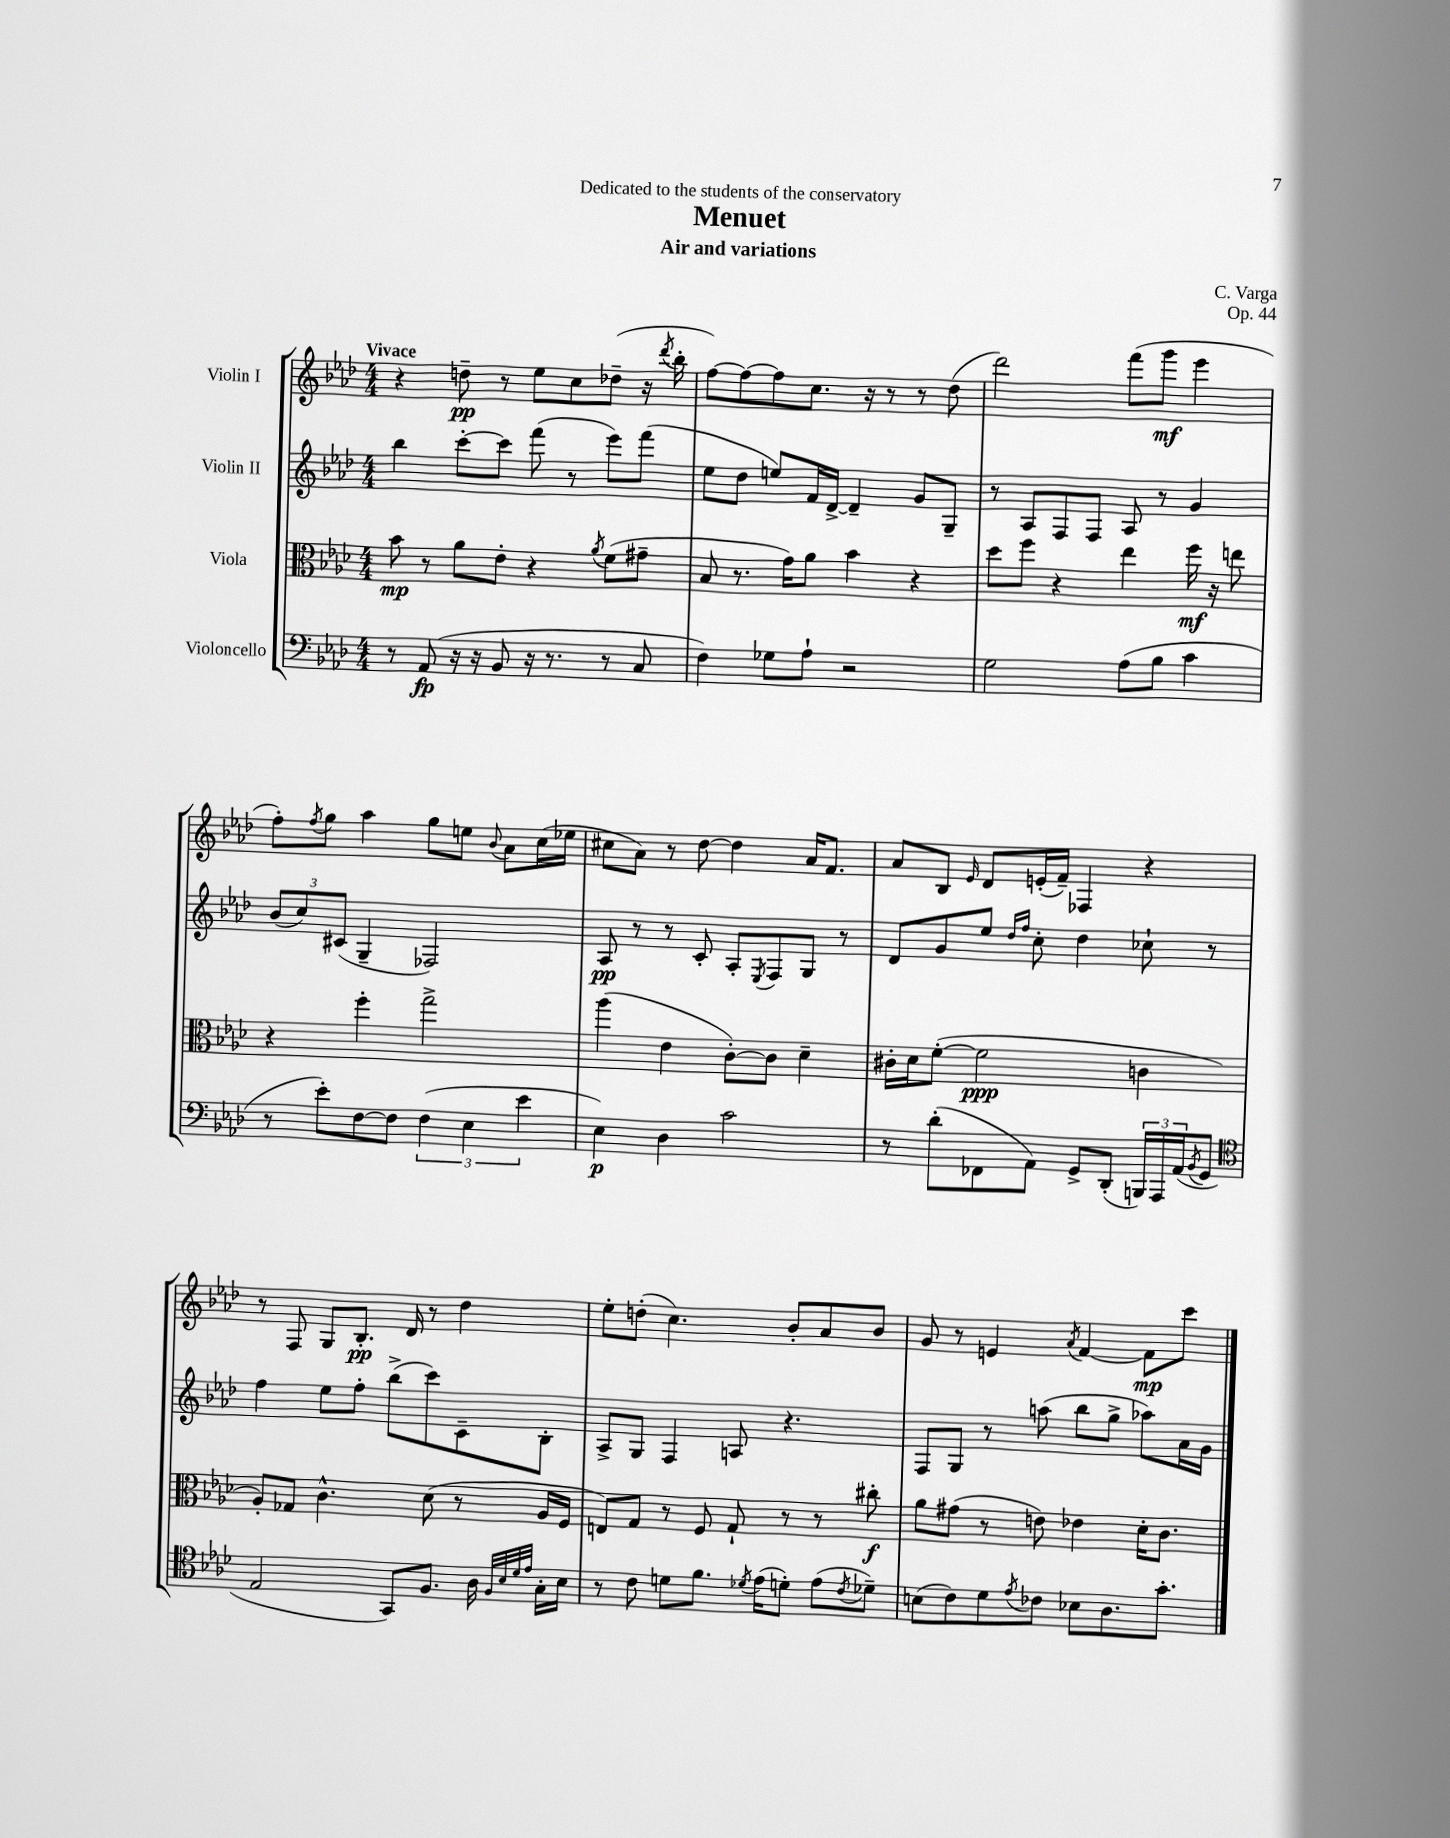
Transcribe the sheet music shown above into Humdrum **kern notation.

**kern	**dynam	**kern	**dynam	**kern	**dynam	**kern	**dynam
*part4	*part4	*part3	*part3	*part2	*part2	*part1	*part1
*staff4	*staff4	*staff3	*staff3	*staff2	*staff2	*staff1	*staff1
*I"Violoncello	*	*I"Viola	*	*I"Violin II	*	*I"Violin I	*
*clefF4	*	*clefC3	*	*clefG2	*	*clefG2	*
*k[b-e-a-d-]	*	*k[b-e-a-d-]	*	*k[b-e-a-d-]	*	*k[b-e-a-d-]	*
*M4/4	*	*M4/4	*	*M4/4	*	*M4/4	*
=1	=1	=1	=1	=1	=1	=1	=1
!	!	!	!	!	!	!LO:TX:a:B:t=Vivace	!
8r	.	8b-\	mp	4bb-\	.	4r	.
(8AA-/	fp	8r	.	.	.	.	.
16r	.	8a-\L	.	[8ccc'\L	.	8ddn~\	pp
16r	.	.	.	.	.	.	.
8BB-/	.	8e-'\J	.	8ccc\J]	.	8r	.
16r	.	4r	.	(8fff\	.	8ee-\L	.
8.r	.	.	.	.	.	.	.
.	.	.	.	8r	.	8cc\	.
.	.	8qa-/	.	.	.	.	.
8r	.	(8f\L	.	8eee-\L)	.	(8dd-X~\J	.
8C/	.	8g#X~\J	.	(8fff\J	.	16r	.
.	.	.	.	.	.	8qddd-/	.
.	.	.	.	.	.	16bb-'\	.
=2	=2	=2	=2	=2	=2	=2	=2
4F\)	.	8B-/	.	8ee-\L	.	[8ff\L)	.
.	.	8.r	.	8dd-\J	.	8ff\_	.
8G-X\L	.	.	.	8een/L)	.	8ff\]	.
.	.	16g\KL)	.	.	.	.	.
8A-`\J	.	8a-\J	.	16f/L	.	8.cc\J	.
.	.	.	.	[16d-^/JJ	.	.	.
2r	.	4b-\	.	4d-~/]	.	.	.
.	.	.	.	.	.	16r	.
.	.	.	.	.	.	8r	.
.	.	4r	.	8g/L	.	8r	.
.	.	.	.	8G~/J	.	(8dd-\	.
=3	=3	=3	=3	=3	=3	=3	=3
2G\	.	8dd-\L	.	8r	.	2ddd-\)	.
.	.	8ff\J	.	8A-/L	.	.	.
.	.	4r	.	8F/	.	.	.
.	.	.	.	8F/J	.	.	.
(8A-\L	.	4ee-\	.	8A-/	.	(8fff\L	.
8B-\J	.	.	.	8r	.	8ggg\J	mf
4c\	.	16ff\	mf	4g/	.	4eee-\	.
.	.	16r	.	.	.	.	.
.	.	8een\	.	.	.	.	.
!!LO:LB:g=z
=4	=4	=4	=4	=4	=4	=4	=4
8r	.	4r	.	(12b-/L	.	8ff'\L)	.
.	.	.	.	12cc/)	.	.	.
.	.	.	.	.	.	8qff/	.
8e-'\L)	.	.	.	.	.	8gg\J	.
.	.	.	.	(12c#X/J	.	.	.
[8F\	.	4ff'\	.	4G~/	.	4aa-\	.
8F\J]	.	.	.	.	.	.	.
(6F\	.	2gg^\	.	2F-X/)	.	8gg\L	.
.	.	.	.	.	.	8een\J	.
6E-\	.	.	.	.	.	.	.
.	.	.	.	.	.	8qqb-/	.
.	.	.	.	.	.	8a-\L	.
6e-\	.	.	.	.	.	.	.
.	.	.	.	.	.	(16cc\L	.
.	.	.	.	.	.	16ee-X\JJ	.
=5	=5	=5	=5	=5	=5	=5	=5
4E-\)	p	(4aa-\	.	8A-/	pp	8cc#X\L	.
.	.	.	.	8r	.	8a-\J)	.
4D-\	.	4e-\	.	8r	.	8r	.
.	.	.	.	8c'/	.	[8dd-\	.
2c\	.	[8c'\L)	.	8A-'/L	.	4dd-\]	.
.	.	.	.	8qE-/	.	.	.
.	.	8c\J]	.	8F/	.	.	.
.	.	4d-~\	.	8G/J	.	16a-/KL	.
.	.	.	.	.	.	8.f/J	.
.	.	.	.	8r	.	.	.
=6	=6	=6	=6	=6	=6	=6	=6
8r	.	16c#X'\LL	.	8d-/L	.	8a-/L	.
.	.	16d-\J	.	.	.	.	.
(8d-'\L	.	([8f'\J	.	8g/	.	8B-/J	.
.	.	.	.	.	.	16qqe-/	.
8FF-X\	.	2f\]	ppp	8ee-/J	.	8d-/L	.
.	.	.	.	16qqdd-/LL	.	.	.
.	.	.	.	16qqff/JJ	.	.	.
8AA-\J)	.	.	.	8cc'\	.	(16en'/L	.
.	.	.	.	.	.	16f~/JJ)	.
8GG^/L	.	.	.	4dd-\	.	4F-X/	.
(8DD-'/J	.	.	.	.	.	.	.
24BBBn/LL)	.	4cn\	.	8cc-X`\	.	4r	.
24AAA-/	.	.	.	.	.	.	.
(24AA-/J	.	.	.	.	.	.	.
8qBB-/	.	.	.	.	.	.	.
8GG/J	.	.	.	8r	.	.	.
!!LO:LB:g=z
=7	=7	=7	=7	=7	=7	=7	=7
*clefC4	*	*	*	*	*	*	*
2E-/	.	8A-'/L)	.	4ff\	.	8r	.
.	.	8G-X/J	.	.	.	8F/	.
.	.	4.c^^\	.	8ee-\L	.	8G/L	.
.	.	.	.	8ff'\J	.	8.B-'/J	pp
8GG/L)	.	.	.	(8bb-^\L	.	.	.
.	.	.	.	.	.	16d-/	.
8.F/J	.	(8d-\	.	8ccc\)	.	8r	.
.	.	8r	.	8c~\	.	4dd-\	.
16A-\	.	.	.	.	.	.	.
32qqF/LLL	.	.	.	.	.	.	.
32qqB-/	.	.	.	.	.	.	.
32qqd-/	.	.	.	.	.	.	.
32qqe-/JJJ	.	.	.	.	.	.	.
16G'\LL	.	16A-/LL	.	8B-'\J	.	.	.
16B-\JJ	.	16F/JJ	.	.	.	.	.
=8	=8	=8	=8	=8	=8	=8	=8
8r	.	8En/L)	.	8A-^/L	.	8ee-'\L	.
8c\	.	8G/J	.	8G/J	.	(8ddn'\J	.
8dn\L	.	8r	.	4F/	.	4.cc\)	.
8.f\J	.	8F/	.	.	.	.	.
.	.	8G`/	.	8An/	.	.	.
8qd-X/	.	.	.	.	.	.	.
(16e-\KL	.	.	.	.	.	.	.
8dn'\J)	.	8r	.	4.r	.	8b-'/L	.
(8e-\L	.	8r	.	.	.	8a-/	.
8qc/	.	.	.	.	.	.	.
8d-X~\J)	.	8cc#X'\	f	.	.	8b-/J	.
=9	=9	=9	=9	=9	=9	=9	=9
(8Bn\L	.	8a-\L	.	8F/L	.	8g/	.
8c\)	.	(8g#X\J	.	8G/J	.	8r	.
8d-\	.	8r	.	8r	.	4en/	.
8qe-/	.	.	.	.	.	.	.
8c-X\J	.	8en\)	.	(8aan\	.	.	.
.	.	.	.	.	.	8qa-/	.
8B-X\L	.	4e-X\	.	8bb-\L	.	[4f/	.
8.A-\	.	.	.	8gg^\J	.	.	.
.	.	16d-'\KL	.	8aa-X\L)	.	8f\L]	mp
8.g'\J	.	8.c\J	.	.	.	.	.
.	.	.	.	16a-\L	.	8ccc\J	.
.	.	.	.	16g\JJ	.	.	.
==	==	==	==	==	==	==	==
*-	*-	*-	*-	*-	*-	*-	*-
